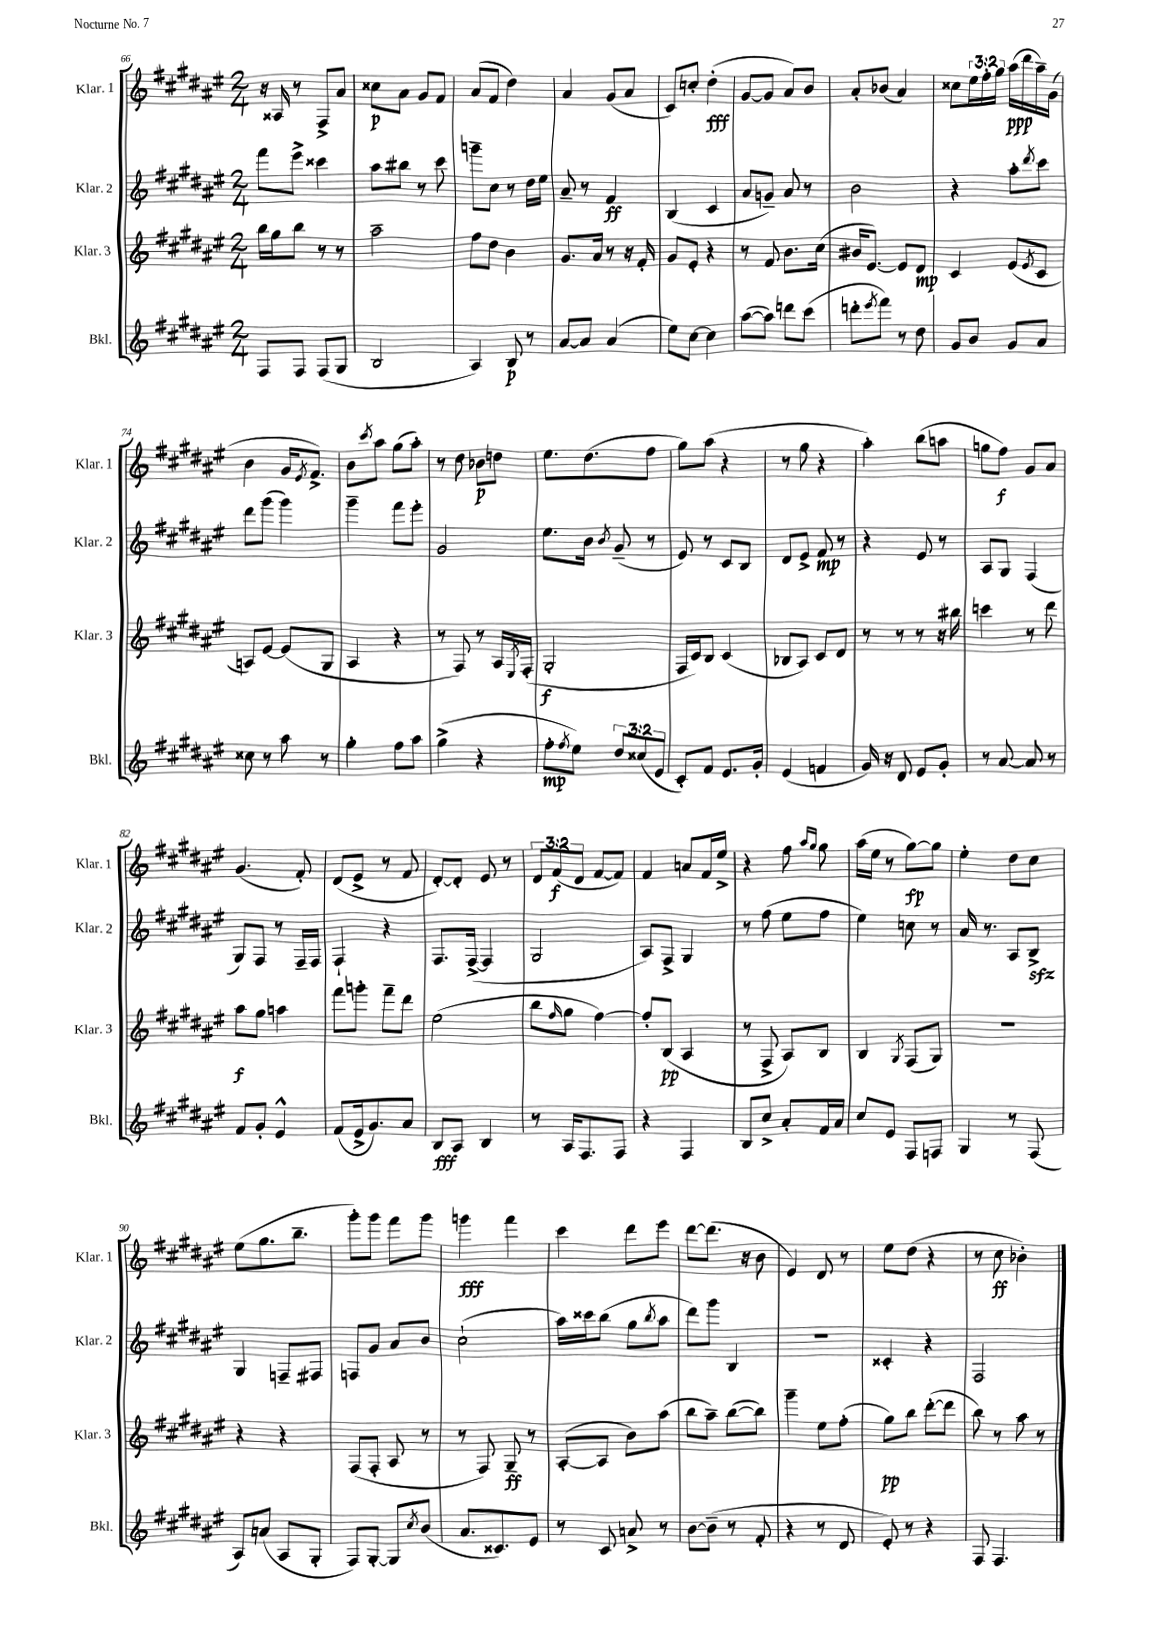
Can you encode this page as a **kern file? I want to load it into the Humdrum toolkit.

**kern	**kern	**kern	**kern
*staff4	*staff3	*staff2	*staff1
*clefG2	*clefG2	*clefG2	*clefG2
*k[f#c#g#d#a#e#]	*k[f#c#g#d#a#e#]	*k[f#c#g#d#a#e#]	*k[f#c#g#d#a#e#]
*M2/4	*M2/4	*M2/4	*M2/4
8F#	16bb	8fff#	16r
.	16gg#	.	16A##
8F#	8bb	8eee#^	8r
(8F#	8r	4ccc##	8F#^
8G#	8r	.	8a#
=	=	=	=
2B	2aa#~	8aa#	8cc##
.	.	8bb#	8a#
.	.	8r	8g#
.	.	8ccc#	8f#
=	=	=	=
4A#)	8ff#	8ggg~	(8a#
.	8dd#	8cc#	8f#
8B	4b	8r	4dd#)
8r	.	16dd#	.
.	.	16ee#	.
=	=	=	=
[8a#	8.g#	8a#~	4a#
8a#]	.	8r	.
.	16a#	.	.
(4a#	8r	4f#	(8g#
.	16r	.	8a#
.	16f#'	.	.
=	=	=	=
8ee#)	8g#	(4B	8c#)
[8cc#	8e#'	.	8cc'
4cc#]	4r	4c#	(4dd#'
=	=	=	=
([8aa#	8r	8a#	[8g#
8aa#])	8f#	8g~)	8g#]
8ddd	8.b	8a#	8a#)
(8ccc#	.	8r	8b
.	(16cc#	.	.
=	=	=	=
8ddd'	16b#	2b	8a#'
.	[8.e#)	.	.
8qeee#	.	.	.
8fff#)	.	.	(8b-
8r	8e#]	.	4a#)
8dd#	8d#	.	.
=	=	=	=
8g#	4c#	4r	8cc##
8b	.	.	24ee#
.	.	.	24ff#'
.	.	.	24gg#
8g#	(8e#	8aa#'	(16aa#
.	.	.	16ddd#
.	8qe#	8qddd#	.
8a#	8c#	8ccc#	16aa#~)
.	.	.	(16g#
=	=	=	=
8cc##	8A)	8ddd#	4b
8r	[8e#	(8ggg#	.
8aa#	(8e#]	4ggg#)	16g#
.	.	.	8qe#
.	.	.	8.f#^)
8r	8G#	.	.
=	=	=	=
4gg#'	4A#	4ggg#~	8b
.	.	.	8qccc#
.	.	.	8aa#
8ff#	4r	8fff#	(8gg#
8aa#	.	8eee#'	8aa#')
=	=	=	=
(4gg#^	8r	2g#	8r
.	8F#)	.	8dd#
4r	8r	.	8b-
.	16A#	.	8dd
.	8qE#	.	.
.	(16F#'	.	.
=	=	=	=
8ff#'	2G#'	8.ee#	8.ee#
8qff#	.	.	.
8ee#)	.	.	.
.	.	16b	(8.dd#
.	.	8qb	.
12dd#	.	(8g#~	.
(12cc##	.	.	.
.	.	8r	8ff#
12e#	.	.	.
=	=	=	=
8c#')	16F#	8e#)	8gg#)
.	16c#)	.	.
8f#	8B	8r	(8aa#
8.e#	(4c#	8c#	4r
.	.	8B	.
16g#'	.	.	.
=	=	=	=
(4e#	8B-	8d#	8r
.	8A#)	8e#^	8gg#
4f	8c#	8f#	4r
.	8d#	8r	.
=	=	=	=
16g#)	8r	4r	4aa#')
16r	.	.	.
8d#	8r	.	.
8e#	8r	8e#	(8bb
8g#'	16r	8r	8aa
.	16bb#	.	.
=	=	=	=
8r	4ccc	8A#	8gg
[8a#	.	8G#	8ff#)
8a#]	8r	(4F#	8g#
8r	8ddd#	.	8a#
=	=	=	=
8f#	8aa#	8G#)	(4.g#
8g#'	8gg#	8F#	.
4e#^^	4aa	8r	.
.	.	16F#~	8f#')
.	.	16F#	.
=	=	=	=
(8f#	8fff#	4F#`	(8d#
16e#^	8ggg'	.	8e#^
8.g#)	.	.	.
.	8fff#~	4r	8r
8a#	8ddd#	.	8f#
=	=	=	=
8B	(2ee#	8.F#	[8d#')
8A#	.	.	8d#']
.	.	([16F#^	.
4B	.	4F#]	8e#
.	.	.	8r
=	=	=	=
8r	8bb	2G#	12d#
.	.	.	(12f#
.	16qqff#	.	.
16A#	8gg#	.	.
.	.	.	12d#
8.F#	.	.	.
.	[4ff#)	.	[8f#
8F#	.	.	8f#])
=	=	=	=
4r	8ff#']	8A#)	4f#
.	(8B	8F#^	.
4F#	4A#	4G#	8a
.	.	.	16f#
.	.	.	16ee#^
=	=	=	=
8B	8r	8r	4r
8cc#^	8F#^	(8ff#	.
8a#'	8A#)	8ee#	8ff#
.	.	.	16qqaa#
.	.	.	16qqgg#
16f#	8B	8ff#	8gg#
16a#	.	.	.
=	=	=	=
8cc#	4B	4ee#)	(16aa#
.	.	.	16ee#
8e#	.	.	8r
.	8qG#	.	.
8F#	(8F#	8cc	[8gg#)
8F	8G#)	8r	8gg#]
=	=	=	=
4G#	2r	16a#	4ee#'
.	.	8.r	.
8r	.	8A#	8dd#
(8F#	.	8B^	8cc#
=	=	=	=
8A#)	4r	4G#	(8ee#
(8a	.	.	8.gg#
8A#	4r	8F~	.
.	.	.	8.bb~
8G#'	.	8F#	.
=	=	=	=
8F#)	(8F#	8F	8ggg#')
[8G#'	8F#'	8g#	8ggg#
8G#]	8A#	8a#	8fff#
8qcc#	.	.	.
(8b	8r	8b	8ggg#
=	=	=	=
8.a#	8r	(2cc#`	4ggg
.	8F#)	.	.
8.c##)	.	.	.
.	8G#~	.	4fff#
8e#	8r	.	.
=	=	=	=
8r	([8A#'	16aa#)	4ccc#
.	.	16ccc##	.
8c#	8A#]	(8bb	.
8a^	8b)	8gg#	8ddd#
.	.	8qbb	.
8r	(8aa#	8aa#	8eee#
=	=	=	=
[8b	8bb	8ddd#)	[8ddd#
(8b~]	8aa#~)	8ggg#	(8.ddd#]
8r	([8bb	4B	.
.	.	.	16r
8f#'	8bb])	.	8b
=	=	=	=
4r	4ggg#~	2r	4e#)
8r	8ee#	.	8d#
8d#	(8ff#'	.	8r
=	=	=	=
8e#')	8gg#)	4c##'	8ee#
8r	8bb	.	(8dd#
4r	([8ddd#'	4r	4r
.	8ddd#]	.	.
=	=	=	=
8F#	8bb)	2F#	8r
4.F#	8r	.	8cc#
.	8aa#	.	4b-')
.	8r	.	.
==	==	==	==
*-	*-	*-	*-
